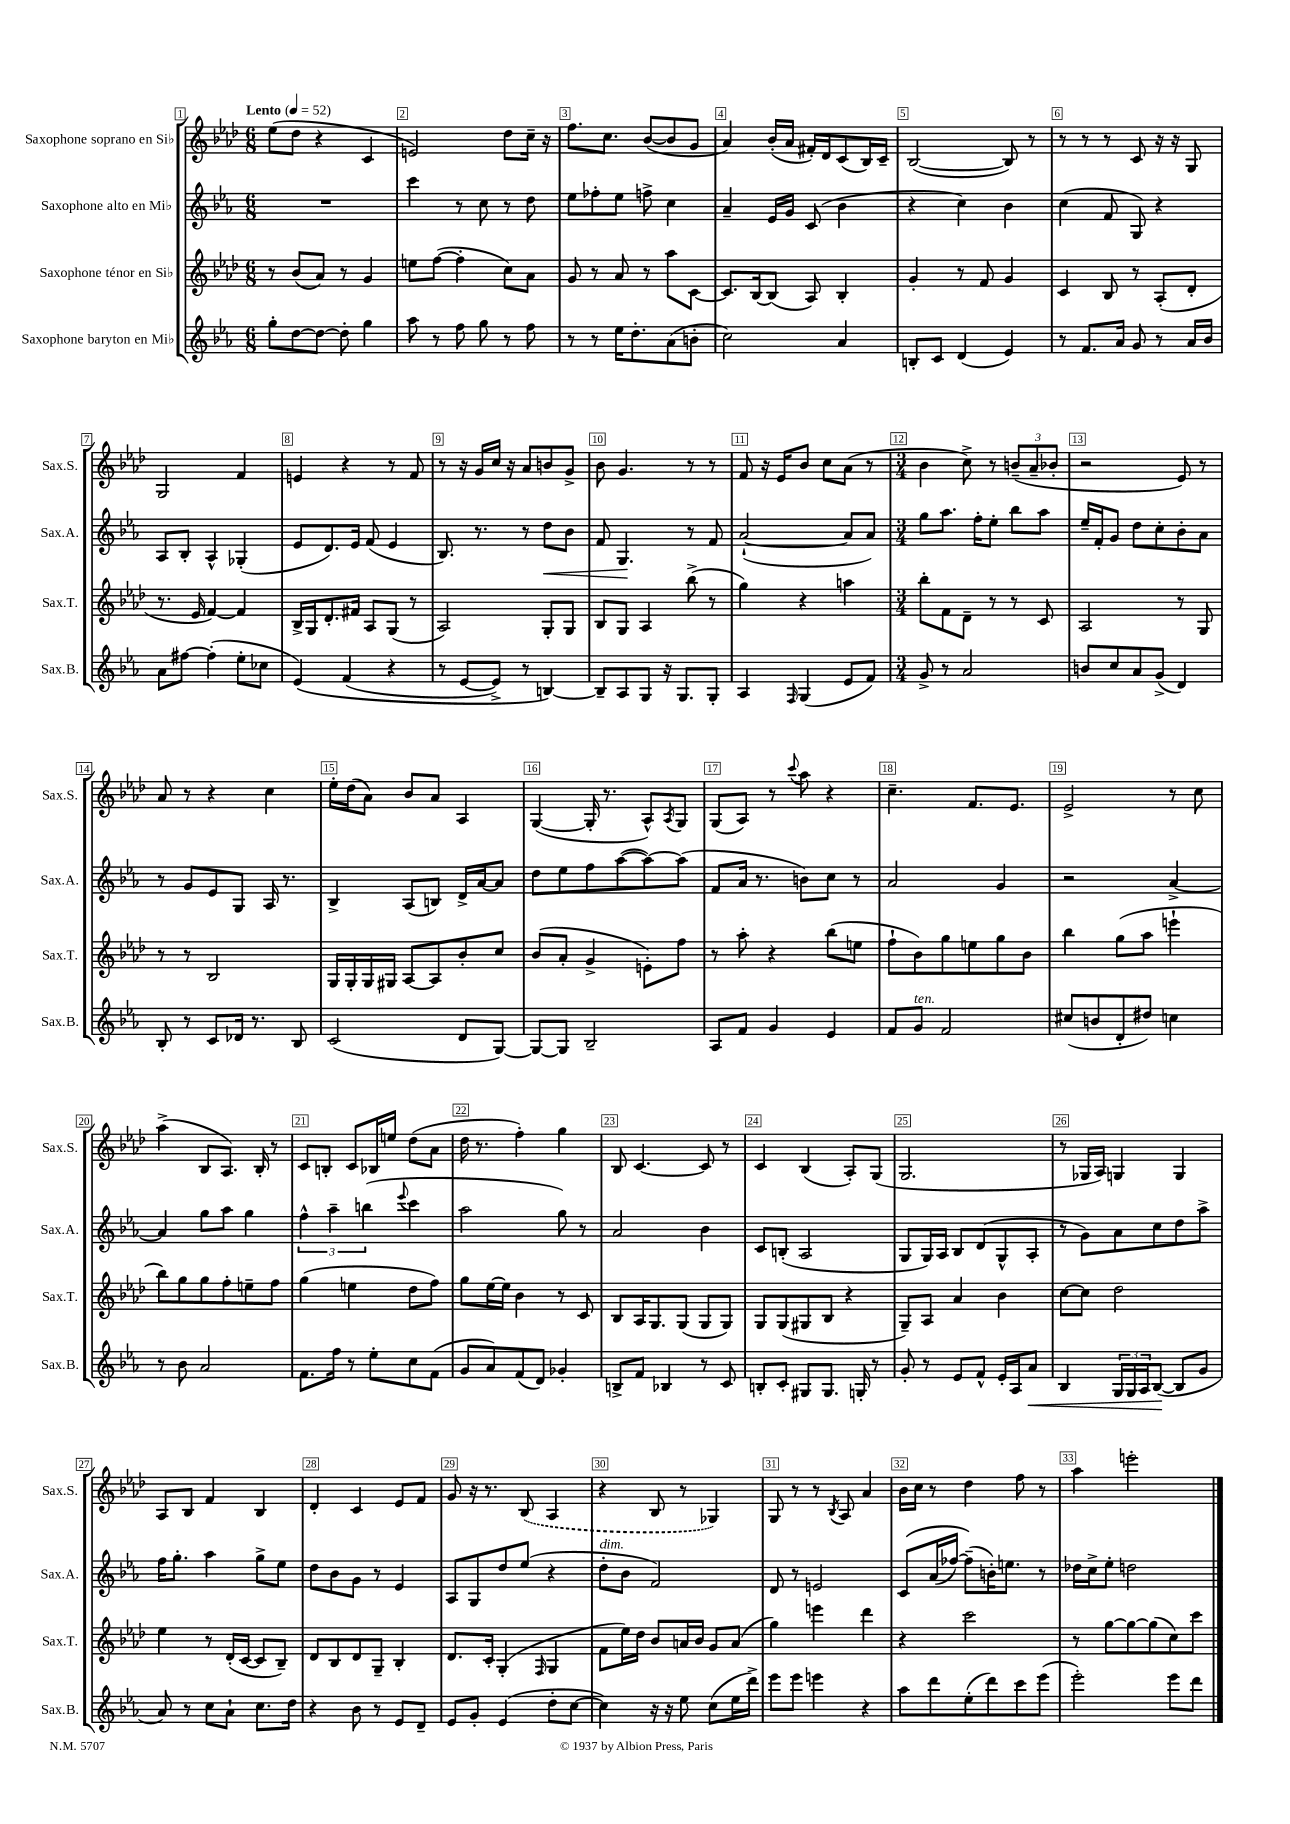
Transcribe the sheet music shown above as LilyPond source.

<<
\new StaffGroup <<
\new Staff = "s0" \with { instrumentName = "Saxophone soprano en Sib" shortInstrumentName = "Sax.S." } {
    \clef treble \key aes \major \numericTimeSignature \time 6/8 \tempo "Lento" 4 = 52
    ees''8( des''8 r4 c'4 |
    e'2) des''8 c''16-- r16 |
    f''8. c''8. bes'8~( bes'8 g'8 |
    aes'4) bes'16-.( aes'16 fis'16-.) des'16 c'8( bes16) c'16-- |
    bes2~( bes8) r8 |
    r8 r8 r8 c'8 r16 r16 g8 |
    g2 f'4 |
    e'4 r4 r8 f'8 |
    r8 r16 g'16 c''16 r16 aes'8 b'8 g'8-> |
    bes'8 g'4. r8 r8 |
    f'8 r16 ees'16 bes'8 c''8 aes'8( r8 |
    \numericTimeSignature \time 3/4 bes'4 c''8->) r8 \tuplet 3/2 { b'8--( aes'8-- bes'8-. } |
    r2 ees'8) r8 |
    aes'8 r8 r4 c''4 |
    ees''16-. des''16( aes'8) bes'8 aes'8 aes4 |
    g4~( g16-. r8. aes8-^) \acciaccatura { aes8 } g8 |
    g8( aes8) r8 \appoggiatura { c'''8 } aes''8 r4 |
    c''4.-- f'8. ees'8. |
    ees'2-> r8 c''8 |
    aes''4->( bes8 aes8.) bes16-. r8 |
    c'8 b8-. c'8 bes16 e''16 des''8( aes'8 |
    des''16 r8. f''4-.) g''4 |
    bes8 c'4.~ c'8 r8 |
    c'4 bes4( aes8-.) g8( |
    g2. |
    r8 ges16 aes16) g4 g4 |
    aes8 bes8 f'4 bes4 |
    des'4-. c'4 ees'8 f'8 |
    g'8 r16 r8. \once \slurDashed bes8( aes4 |
    r4 bes8 r8 ges4) |
    g8 r8 r8 \acciaccatura { bes8 } aes8 aes'4 |
    bes'16 c''16 r8 des''4 f''8 r8 |
    aes''4 e'''2-. \bar "|." |
}
\new Staff = "s1" \with { instrumentName = "Saxophone alto en Mib" shortInstrumentName = "Sax.A." } {
    \clef treble \key ees \major \numericTimeSignature \time 6/8
    R2. |
    c'''4 r8 c''8 r8 d''8 |
    ees''8 fes''8-. ees''8 f''8-> c''4 |
    aes'4-- ees'16 g'16 c'8( bes'4 |
    r4 c''4) bes'4 |
    c''4( f'8 g8) r4 |
    aes8 bes8-. aes4-^ ges4-.( |
    ees'8 d'8.) ees'16 f'8( ees'4 |
    bes8.) r8. r8 d''8\< bes'8 |
    f'8 g4.\! r8 f'8 |
    aes'2~-!( aes'8 aes'8) |
    \numericTimeSignature \time 3/4 g''8 aes''8. f''16-. ees''8-. bes''8 aes''8 |
    ees''16-- f'16-. g'8 d''8 c''8-. bes'8-. aes'8 |
    r8 g'8 ees'8 g8 aes16 r8. |
    bes4-> aes8( b8) d'16-> aes'16~ aes'8 |
    d''8 ees''8 f''8 aes''8~( aes''8~) aes''8( |
    f'8 aes'16 r8. b'8) c''8 r8 |
    aes'2 g'4 |
    r2 aes'4~-> |
    aes'4 g''8 aes''8 g''4 |
    \tuplet 3/2 { f''4-^ aes''4-- b''4( } \appoggiatura { ees'''8 } c'''4 |
    aes''2 g''8) r8 |
    aes'2 bes'4 |
    c'8 b8-.( aes2 |
    g8 g16) aes16 bes8 d'8( g8-^ aes8-. |
    r8 g'8) aes'8 c''8 d''8 aes''8-> |
    f''16 g''8.-. aes''4 g''8-> ees''8 |
    d''8 bes'8 g'8 r8 ees'4 |
    aes8 g8 d''8 ees''8( r4 |
    d''8-.^\markup { \italic "dim." } bes'8 f'2) |
    d'8 r8 e'2 |
    c'8\( aes'16( fes''16~) fes''8--(\) b'16-.) e''8. r8 |
    des''16 c''16-> ees''8-. d''2 \bar "|." |
}
\new Staff = "s2" \with { instrumentName = "Saxophone ténor en Sib" shortInstrumentName = "Sax.T." } {
    \clef treble \key aes \major \numericTimeSignature \time 6/8
    r8 bes'8( aes'8) r8 g'4 |
    e''8 f''8~( f''4-. c''8) aes'8 |
    g'8 r8 aes'8 r8 aes''8 c'8~ |
    c'8. bes16~ bes8( aes8) bes4-. |
    g'4-. r8 f'8 g'4 |
    c'4 bes8 r8 aes8-.( des'8-. |
    r8. ees'16 f'4~) f'4 |
    bes16-> g16 des'8.-. fis'16 aes8 g8( r8 |
    aes2) g8-. g8 |
    bes8 g8 aes4 bes''8->( r8 |
    g''4) r4 a''4 |
    \numericTimeSignature \time 3/4 bes''8-. f'8 des'8-- r8 r8 c'8 |
    aes2 r8 g8 |
    r8 r8 bes2 |
    g16 g16-. g16 gis16 aes8~ aes8 bes'8-. c''8 |
    bes'8( aes'8-. g'4-> e'8-.) f''8 |
    r8 aes''8-. r4 bes''8( e''8 |
    f''8-! bes'8) g''8 e''8 g''8 bes'8 |
    bes''4 g''8( aes''8 e'''4-! |
    bes''8) g''8 g''8 f''8-. e''8-- f''8 |
    g''4( e''4 des''8 f''8) |
    g''8 ees''16~ ees''16 bes'4 r8 c'8 |
    bes8 aes16 g8. g8( g8 g8) |
    g8 g8( gis8 bes8 r4 |
    g8--) aes8 aes'4 bes'4 |
    c''8~ c''8 des''2 |
    ees''4 r8 des'16-.( c'16~ c'8 bes8--) |
    des'8 bes8 des'8 g8-- bes4-. |
    des'8. c'16-. g4-.( \grace { f16 } g4 |
    f'8 ees''16) des''16 bes'8 a'16 bes'16 g'8 a'8( |
    g''4) e'''4 des'''4 |
    r4 c'''2 |
    r8 g''8~ g''8~ g''8( c''8) c'''8 \bar "|." |
}
\new Staff = "s3" \with { instrumentName = "Saxophone baryton en Mib" shortInstrumentName = "Sax.B." } {
    \clef treble \key ees \major \numericTimeSignature \time 6/8
    g''8-. d''8~ d''8~ d''8-. g''4 |
    aes''8 r8 f''8 g''8 r8 f''8 |
    r8 r8 ees''16 d''8.-. aes'8( b'8-. |
    c''2) aes'4 |
    b8-. c'8 d'4( ees'4) |
    r8 f'8. aes'16 g'8 r8 aes'16 bes'16 |
    aes'8 fis''8~ fis''4-.( ees''8-. ces''8 |
    ees'4)\( f'4( r4 |
    r8 ees'8~ ees'8->) r8 b4~\) |
    b8-- aes8 g8 r16 g8. g8-. |
    aes4 \grace { f16 } g4( ees'8 f'8) |
    \numericTimeSignature \time 3/4 g'8-> r8 aes'2 |
    b'8 c''8 aes'8 g'8->( d'4) |
    bes8-. r8 c'8 des'16 r8. bes8 |
    c'2( d'8 g8~) |
    g8~ g8 bes2-- |
    aes8 f'8 g'4 ees'4 |
    f'8 g'8^\markup { \italic "ten." } f'2 |
    cis''8( b'8 d'8-. dis''8) c''4 |
    r8 bes'8 aes'2 |
    f'8. f''16 r8 ees''8-. c''8 f'8( |
    g'8 aes'8) f'8( d'8) ges'4-. |
    b8-> f'8 bes4 r8 c'8 |
    b8-. c'8-. gis8 gis8. g16-. r8 |
    g'8-. r8 ees'8 f'8-^ ees'16-. aes16 aes'8\< |
    bes4 \tuplet 3/2 { g16 g16 aes16 } bes8~\!( bes8 g'8 |
    aes'8) r8 c''8 aes'8-! c''8. d''16 |
    r4 bes'8 r8 ees'8 d'8-- |
    ees'8 g'8-. ees'4( d''8-. c''8~ |
    c''4) r16 r16 ees''8 c''8( ees''16 d'''16->) |
    ees'''8 ees'''8 e'''4 r4 |
    aes''8 d'''8 ees''8-.( d'''8) c'''8 ees'''8( |
    ees'''2-.) ees'''8 d'''8 \bar "|." |
}
>>
>>
\layout { \context { \Score \override BarNumber.break-visibility = ##(#f #t #t) barNumberVisibility = #all-bar-numbers-visible \override BarNumber.stencil = #(make-stencil-boxer 0.1 0.3 ly:text-interface::print) } }
